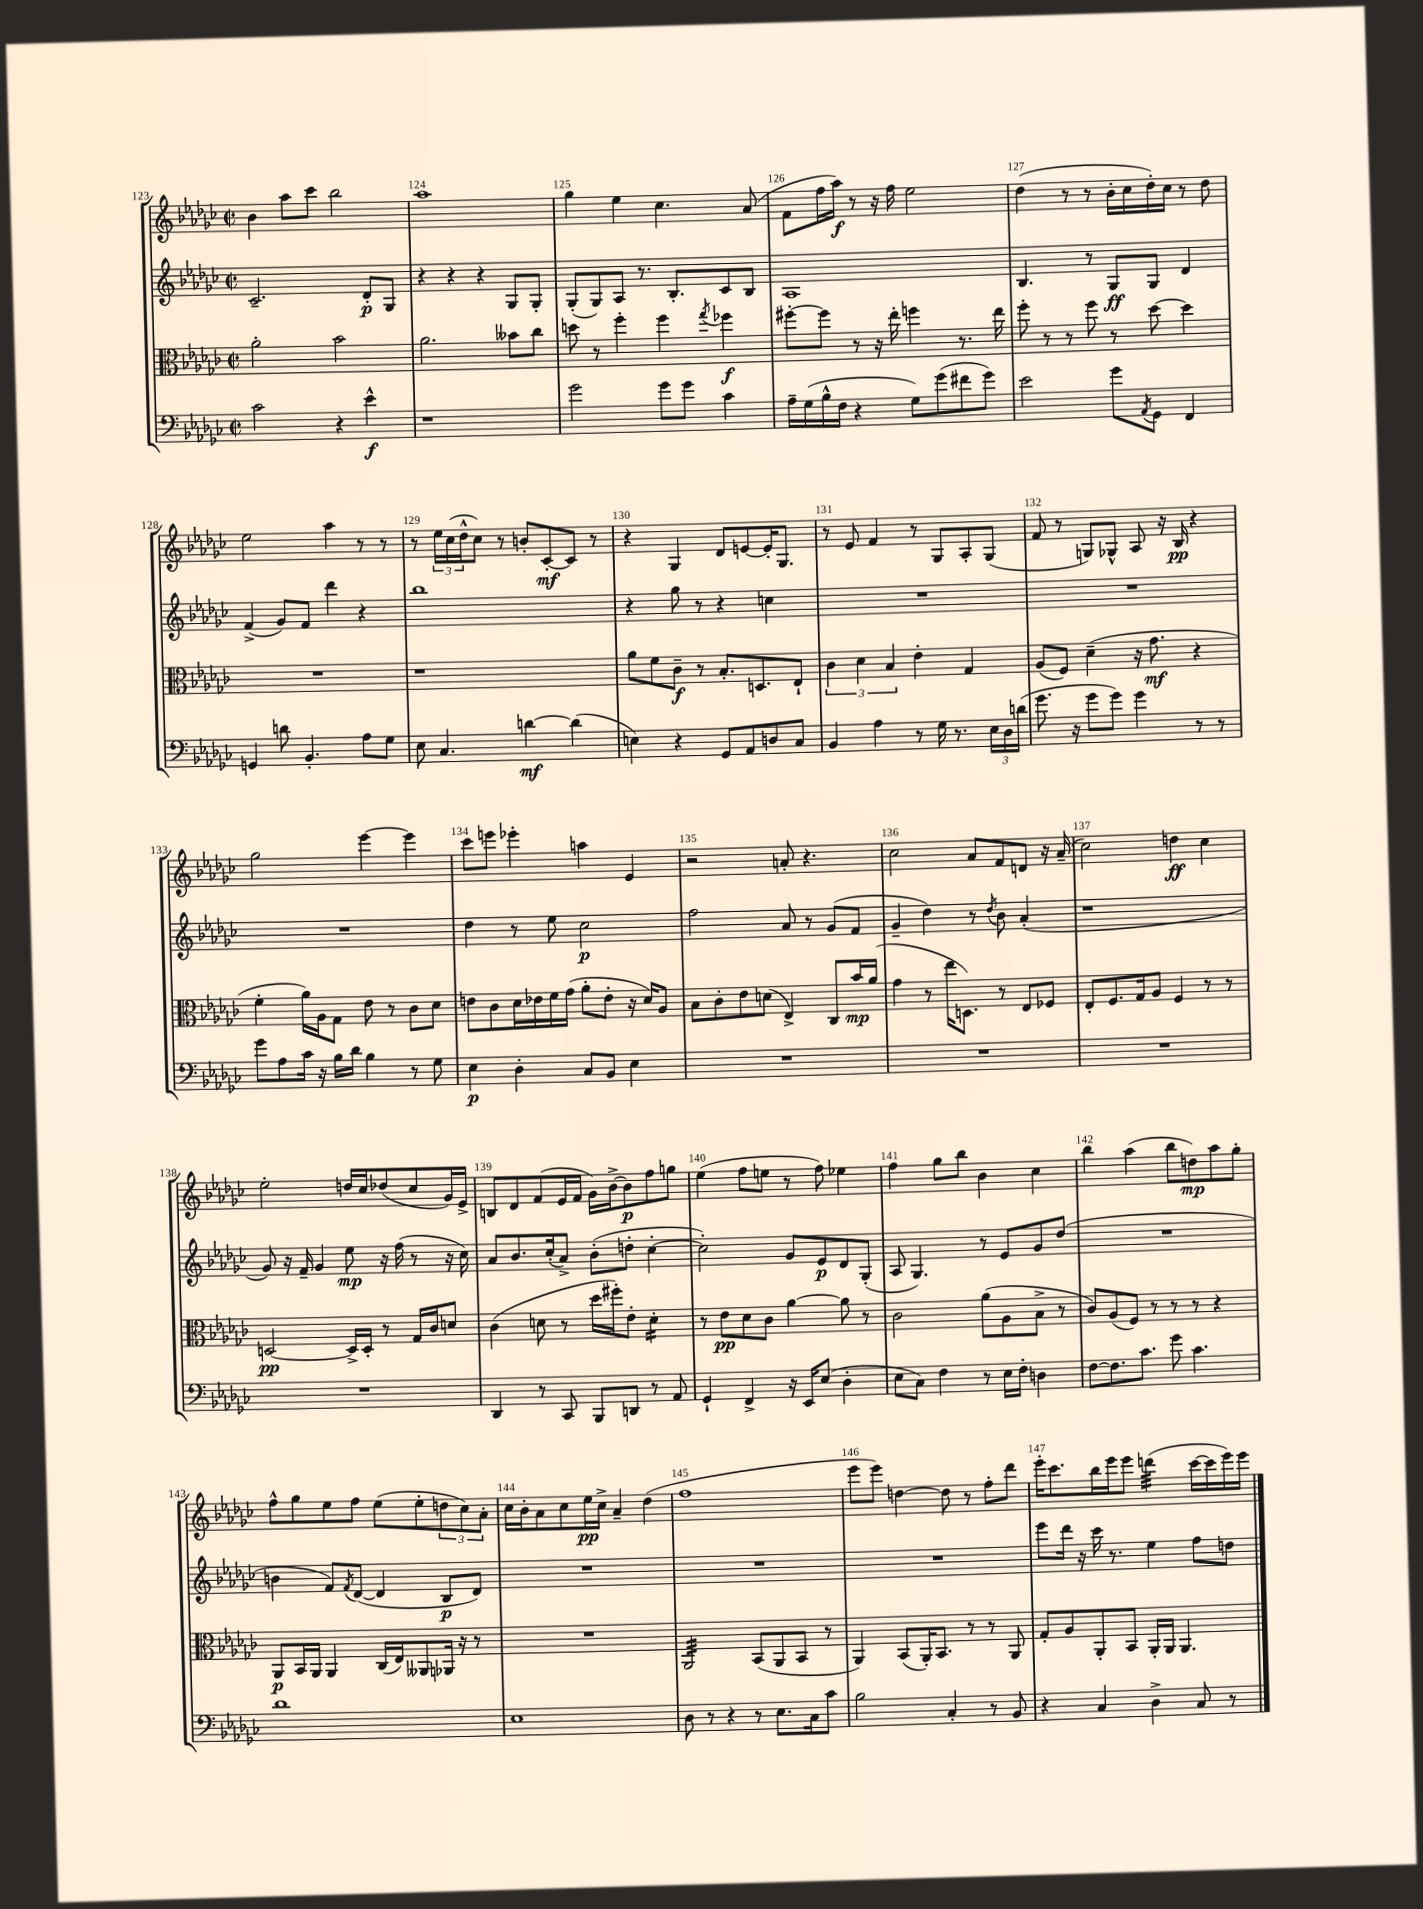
<<
\new StaffGroup <<
\new Staff = "s0" {
    \clef treble \key ges \major \defaultTimeSignature \time 2/2
    bes'4 aes''8 ces'''8 bes''2 |
    aes''1 |
    ges''4 ees''4 ces''4. aes'8( |
    f'8 f''16 aes''16\f) r8 r16 f''16 ees''2 |
    des''4( r8 r8 bes'16-. ces''16 des''16-.) ces''16 r8 des''8 |
    ees''2 aes''4 r8 r8 |
    r8 \tuplet 3/2 { ees''16 ces''16( des''16-^ } ces''8) r8 b'8-. ces'8~-.\mf ces'8 r8 |
    r4 ges4 des'8 e'8~ e'16-. ges8. |
    r8 ees'8 f'4 r8 ges8 aes8-. ges8( |
    f'8 r8 g8) ges8-^ aes8 r16 bes16\pp r4 |
    ges''2 ees'''4~ ees'''4 |
    ces'''8 e'''8 ees'''4-. a''4 ees'4 |
    r2 a'8-. r4. |
    ces''2 aes'8 f'8 d'8 r16 aes'16--( |
    ces''2) d''4\ff ces''4 |
    ees''2-. d''16 ces''16 des''8( ces''8 ges'16) ees'16-> |
    b8 des'8 f'8( ees'16 f'16 ges'16) bes'16~-> bes'8\p f''8 g''8 |
    ees''4( f''8 e''8 r8 f''8) ees''4 |
    f''4 ges''8 bes''8 bes'4 ces''4 |
    bes''4 aes''4( bes''8 d''8\mp) aes''8 ges''8-. |
    f''8-^ ges''8 ees''8 f''8 ees''8( ees''8-. \tuplet 3/2 { d''8 ces''8) aes'8-. } |
    ces''16 bes'16-. aes'8 ces''8 ees''16\pp ces''16-> aes'4-- des''4( |
    f''1 |
    ees'''8 ees'''8) d''4~ d''8 r8 f''8-. des'''8 |
    ees'''16-. ces'''8. bes''16 ees'''16 ees'''8 d'''4:32( ces'''16~ ces'''16 ees'''16) ees'''16 \bar "|." |
}
\new Staff = "s1" {
    \clef treble \key ges \major \defaultTimeSignature \time 2/2
    ces'2.-- des'8-.\p ges8 |
    r4 r4 r4 ges8 ges8-. |
    ges8-.( ges8) aes8 r8. bes8.-. ces'8 bes8 |
    aes1 |
    bes4. r8 ges8\ff ges8 des'4 |
    f'4->( ges'8) f'8 des'''4 r4 |
    bes''1 |
    r4 ges''8 r8 r4 c''4 |
    R1 |
    R1 |
    R1 |
    des''4 r8 ees''8 ces''2\p |
    f''2 aes'8 r8 ges'8( f'8 |
    ges'4-- des''4) r8 \acciaccatura { des''8 } bes'8 aes'4-.( |
    r1 |
    ges'8) r16 f'16-- ges'4 ees''8\mp r16 f''16( r8 r16 ces''16) |
    aes'8 bes'8. ces''16-.( aes'8->) bes'8-.( d''8-. ces''4~-. |
    ces''2-.) ges'8 ees'8\p des'8 ges8-.( |
    aes8 ges4.) r8 ees'8 ges'8 des''8( |
    R1 |
    b'4 f'8) \acciaccatura { f'8 } des'8~( des'4 bes8\p des'8) |
    R1 |
    R1 |
    R1 |
    ees'''8 des'''16 r16 ces'''16 r8. ees''4 f''8 d''8 \bar "|." |
}
\new Staff = "s2" {
    \clef alto \key ges \major \defaultTimeSignature \time 2/2
    aes'2-. bes'2 |
    aes'2. beses'8 ces''8 |
    d''8 r8 f''4-. f''4 \acciaccatura { ges''8 } fes''4\f |
    fis''8~-. fis''8 r8 r16 ees''16-. f''4 r8. ees''16 |
    f''8-. r8 r8 f''8 r8 des''8~ des''4 |
    R1 |
    r1 |
    aes'8 f'8 ces'8--\f r8 bes8.-. d8. ees8-! |
    \tuplet 3/2 { ces'4 des'4 bes4 } ees'4-. ges4 |
    aes8( f8) des'4--( r16 ges'8.\mf r4 |
    f'4-. aes'16) aes16 ges8 ees'8 r8 ces'8 des'8 |
    e'8 ces'8 des'16 ees'16 f'16 ges'16( aes'8-. ees'8-. r16 des'16) aes8 |
    bes8 ces'8-. ees'8 d'8( ees4->) ces8 bes'16\mp aes'16( |
    ges'4 r8 ees''16 d8.) r8 ees8 fes8 |
    ees8-. f8. ges16 aes8 f4 r8 r8 |
    d2~\pp d16-> d16-. r8 ges16 ces'16 d'8 |
    ces'4( d'8 r8 des''16 fis''16-.) ees'8-. d'4:16-. |
    r8 ees'8\pp des'8 ces'8 aes'4~ aes'8 r8 |
    ces'2 aes'8( aes8 bes8-> r8 |
    ces'8) aes8( f8) r8 r8 r8 r4 |
    aes,8\p bes,16 aes,16 aes,4 ces16( ees16) aeses,8 aes,16 r16 r8 |
    R1 |
    aes,2:32 bes,8( aes,8 bes,8 r8 |
    aes,4) bes,8( aes,16-.) bes,8. r8 r8 aes,8 |
    ges8-. aes8 aes,8-. bes,8 aes,16-. aes,16 aes,4. \bar "|." |
}
\new Staff = "s3" {
    \clef bass \key ges \major \defaultTimeSignature \time 2/2
    ces'2 r4 ees'4-^\f |
    r1 |
    ges'2 ges'8 ges'8 ces'4 |
    aes16-- ges16( bes16-^ f16 r4 ges8) ges'8( fis'8 ges'8) |
    ees'2 ges'8 \acciaccatura { aes,8 } ges,8 f,4 |
    g,4 d'8 bes,4.-. aes8 ges8 |
    ees8 ces4. d'4~\mf d'4( |
    e4) r4 ges,8 aes,8 d8 ces8 |
    bes,4 aes4 r8 ges16 r8. \tuplet 3/2 { ees16 des16 d'16( } |
    ges'8. r16 ges'8 ges'8) ges'4 r8 r8 |
    ges'8 aes8 ces'16 r16 bes16 des'16 bes4 r8 ges8 |
    ees4\p des4-. ces8 bes,8 ees4 |
    R1 |
    R1 |
    R1 |
    R1 |
    des,4 r8 ces,8 bes,,8 d,8 r8 aes,8 |
    ges,4-! f,4-> r16 ees,16 ees8( des4-. |
    ees8 ces8) f4 r8 ees16 f16-. d4 |
    f8~ f8. ces'8. ges'8 ces'4. |
    des'1 |
    ees1 |
    des8 r8 r4 r8 ees8. ces16 ces'8 |
    bes2 ces4-. r8 bes,8 |
    r4 ces4 des4-> ces8 r8 \bar "|." |
}
>>
>>
\layout { \context { \Score currentBarNumber = #123 \override BarNumber.break-visibility = ##(#f #t #t) barNumberVisibility = #all-bar-numbers-visible } }
